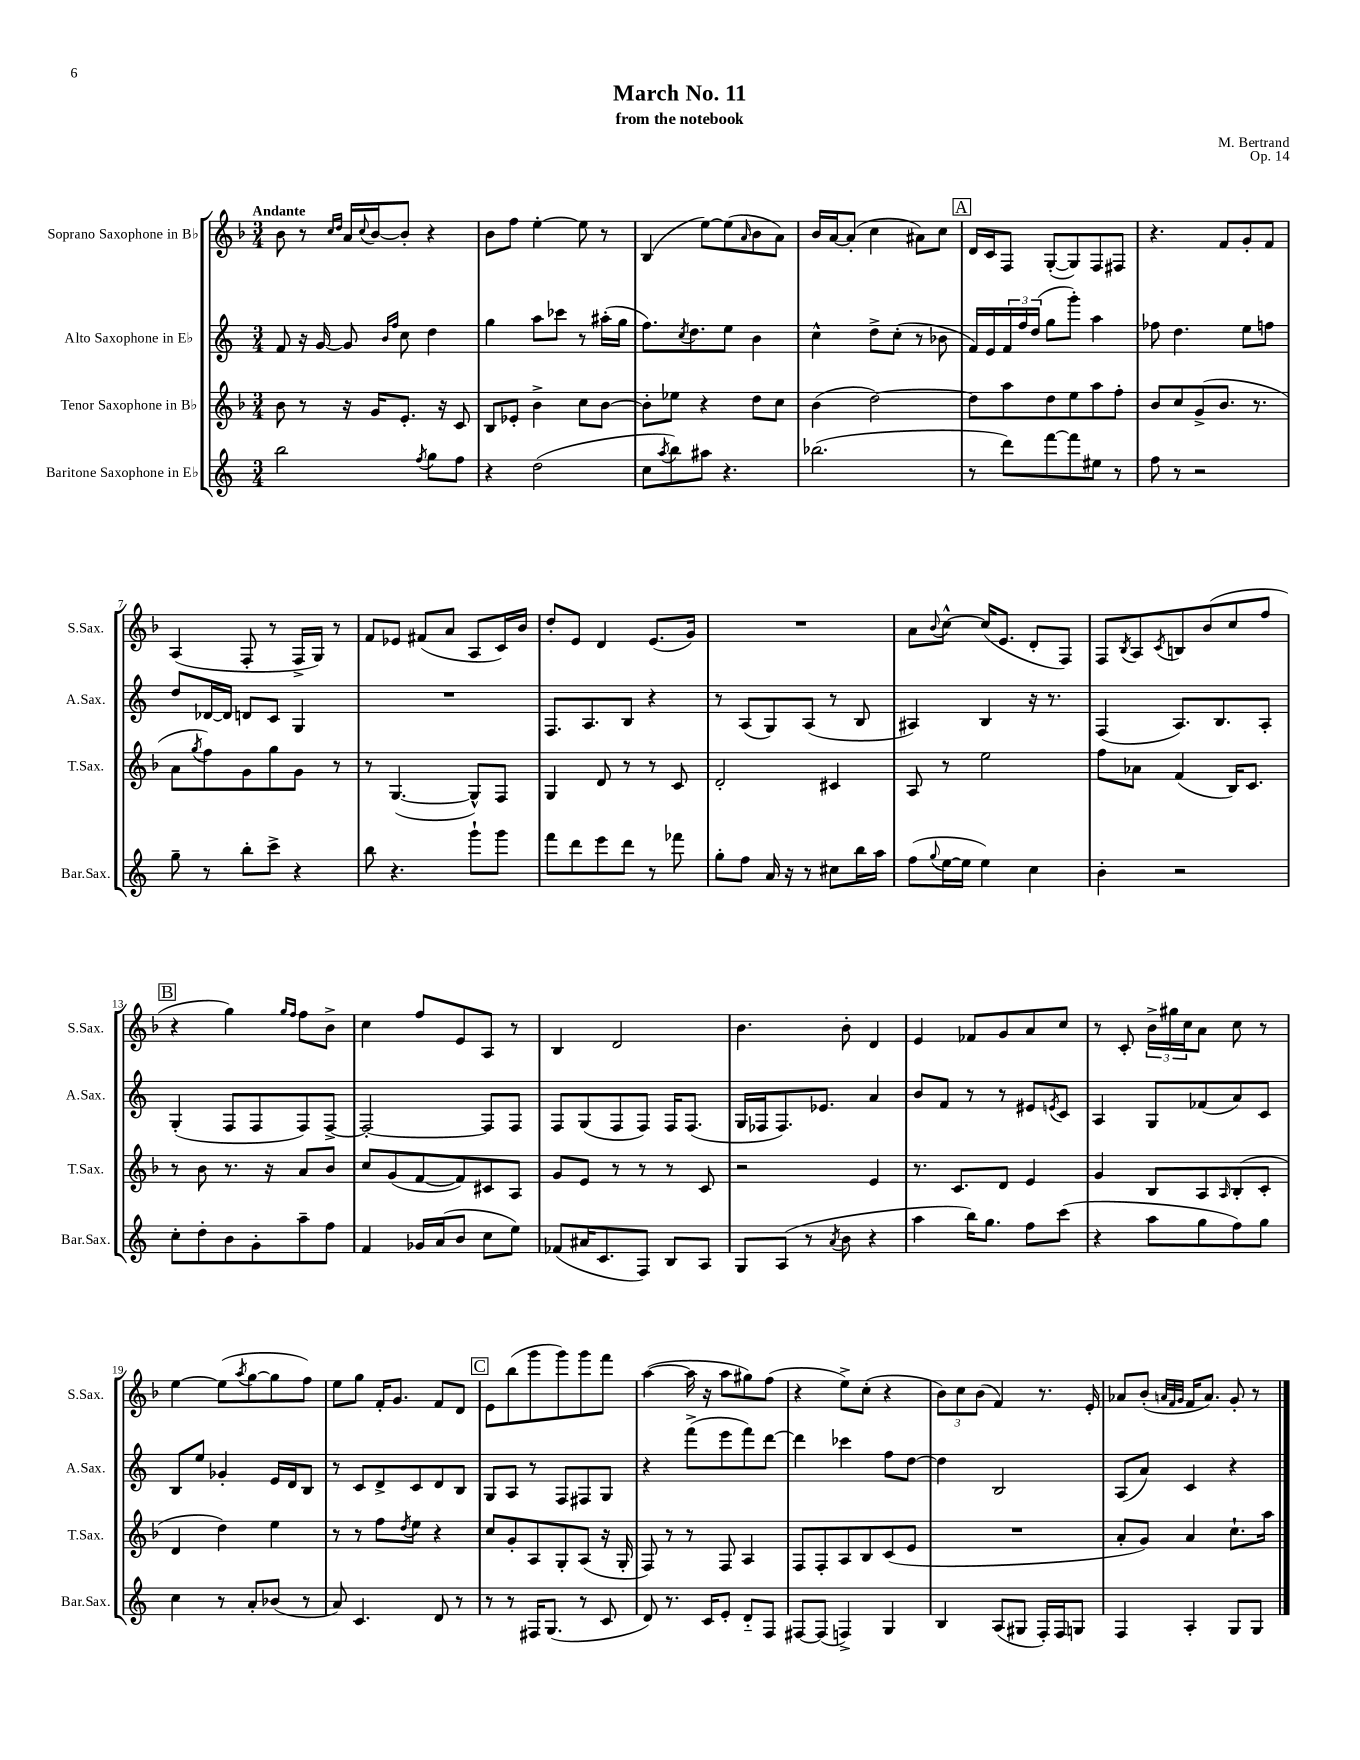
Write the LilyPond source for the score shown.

\header { title = "March No. 11" composer = "M. Bertrand" subtitle = "from the notebook" opus = "Op. 14" }
<<
\new StaffGroup <<
\new Staff = "s0" \with { instrumentName = "Soprano Saxophone in Bb" shortInstrumentName = "S.Sax." } {
    \clef treble \key f \major \numericTimeSignature \time 3/4 \tempo "Andante"
    bes'8 r8 \grace { c''16 d''16 } a'16 \appoggiatura { c''8 } bes'16~ bes'8-. r4 |
    bes'8 f''8 e''4~-. e''8 r8 |
    bes4( e''8~) e''8( \grace { a'16 } bes'8 a'8) |
    bes'16 a'16~ a'8-.( c''4 ais'8) c''8 |
    \mark \markup { \box "A" } d'16 c'16 f8 g8~-.( g8) f8 fis8 |
    r4. f'8 g'8-. f'8 |
    a4( f8-. r8 f16-> g16) r8 |
    f'8 ees'8 fis'8( a'8 a8 c'16) bes'16 |
    d''8-. e'8 d'4 e'8.( g'16) |
    R2. |
    a'8 \appoggiatura { bes'8 } c''8~-^ c''16( e'8. d'8-. f8) |
    f8 \acciaccatura { bes8 } a8 \acciaccatura { c'8 } b8 bes'8( c''8 f''8 |
    \mark \markup { \box "B" } r4 g''4) \grace { g''16 f''16 } f''8 bes'8-> |
    c''4 f''8 e'8 a8 r8 |
    bes4 d'2 |
    bes'4. bes'8-. d'4 |
    e'4 fes'8 g'8 a'8 c''8 |
    r8 c'8-. \tuplet 3/2 { bes'16-> gis''16 c''16 } a'8 c''8 r8 |
    e''4~ e''8( \acciaccatura { a''8 } g''8~ g''8 f''8) |
    e''8 g''8 f'16-. g'8. f'8 d'8 |
    \mark \markup { \box "C" } e'8 bes''8( g'''8 g'''8) g'''8 f'''8 |
    a''4~( a''16 r16 a''8 gis''8) f''8( |
    r4 e''8->) c''8-.( r4 |
    \tuplet 3/2 { bes'8) c''8 bes'8( } f'4) r8. e'16-. |
    aes'8 bes'8-.( \grace { a'32 f'32 g'32 } f'16 a'8.) g'8-. r8 \bar "|." |
}
\new Staff = "s1" \with { instrumentName = "Alto Saxophone in Eb" shortInstrumentName = "A.Sax." } {
    \clef treble \key c \major \numericTimeSignature \time 3/4
    f'8 r16 g'16~ g'8 \grace { b'16 f''16 } c''8 d''4 |
    g''4 a''8 ces'''8 r8 ais''16-.( g''16 |
    f''8.) \acciaccatura { c''8 } d''8. e''8 b'4 |
    c''4-^ d''8-> c''8-.( r8 bes'8 |
    \mark \markup { \box "A" } f'16) e'16 \tuplet 3/2 { f'16 f''16 d''16( } g''8 g'''8-.) a''4 |
    fes''8 d''4. e''8 f''8 |
    d''8 des'16~ des'16 d'8 c'8 g4 |
    R2. |
    f8. a8. b8 r4 |
    r8 a8( g8) a8( r8 b8 |
    ais4) b4 r16 r8. |
    f4( a8.) b8. a8-. |
    \mark \markup { \box "B" } g4-.( f8 f8 f8) f8~-> |
    f2~-. f8 f8 |
    f8 g8( f8 f8) f16 f8.( |
    g16 fes16 fes8.) ees'8. a'4 |
    b'8 f'8 r8 r8 eis'8 \acciaccatura { e'8 } c'8 |
    a4 g8 fes'8( a'8) c'8 |
    b8 e''8 ges'4-. e'16 d'16 b8 |
    r8 c'8 d'8-> c'8 d'8 b8 |
    \mark \markup { \box "C" } g8 a8 r8 f8 fis8 g8 |
    r4 f'''8->( e'''8 f'''8) d'''8~ |
    d'''4 ces'''4 f''8 d''8~ |
    d''4 b2 |
    a8( a'8) c'4 r4 \bar "|." |
}
\new Staff = "s2" \with { instrumentName = "Tenor Saxophone in Bb" shortInstrumentName = "T.Sax." } {
    \clef treble \key f \major \numericTimeSignature \time 3/4
    bes'8 r8 r16 g'16 e'8.-. r16 c'8 |
    bes8 ees'8-. bes'4-> c''8 bes'8~ |
    bes'8-. ees''8 r4 d''8 c''8 |
    bes'4( d''2~) |
    \mark \markup { \box "A" } d''8 a''8 d''8 e''8 a''8 f''8-. |
    bes'8 c''8 g'8->( bes'8. r8. |
    a'8 \acciaccatura { g''8 } f''8) g'8 g''8 g'8 r8 |
    r8 g4.~( g8-^) f8 |
    g4 d'8 r8 r8 c'8 |
    d'2-. cis'4 |
    a8 r8 e''2 |
    f''8 aes'8 f'4( bes16) c'8. |
    \mark \markup { \box "B" } r8 bes'8 r8. r16 a'8 bes'8 |
    c''8 g'8( f'8~ f'8) cis'8 a8 |
    g'8 e'8 r8 r8 r8 c'8 |
    r2 e'4 |
    r8. c'8. d'8 e'4 |
    g'4 bes8 a8 \grace { a16 } bes8-.( c'8-. |
    d'4 d''4) e''4 |
    r8 r8 f''8 \acciaccatura { d''8 } e''8 r4 |
    \mark \markup { \box "C" } c''8 g'8-. a8 g8-. a8( r16 g16-. |
    f8) r8 r8 f8 a4 |
    f8 f8-. a8 bes8 c'8( e'8 |
    R2. |
    a'8-. g'8) a'4 c''8.-! a''16 \bar "|." |
}
\new Staff = "s3" \with { instrumentName = "Baritone Saxophone in Eb" shortInstrumentName = "Bar.Sax." } {
    \clef treble \key c \major \numericTimeSignature \time 3/4
    b''2 \acciaccatura { f''8 } g''8 f''8 |
    r4 d''2( |
    c''8 \acciaccatura { a''8 } b''8) ais''8 r4. |
    bes''2.( |
    \mark \markup { \box "A" } r8 d'''8) f'''8~ f'''8 eis''8 r8 |
    f''8 r8 r2 |
    g''8-- r8 b''8-. c'''8-> r4 |
    b''8 r4. g'''8-! g'''8 |
    f'''8 d'''8 e'''8 d'''8 r8 fes'''8 |
    g''8-. f''8 a'16 r16 r8 cis''8 b''16 a''16 |
    f''8( \appoggiatura { g''8 } e''16~ e''16 e''4) c''4 |
    b'4-. r2 |
    \mark \markup { \box "B" } c''8-. d''8-. b'8 g'8-. a''8-- f''8 |
    f'4 ges'16 a'16( b'8 c''8 e''8) |
    fes'8( ais'16 c'8. f8) b8 a8 |
    g8 a8( r8 \acciaccatura { a'8 } b'8 r4 |
    a''4 b''16) g''8. f''8 c'''8( |
    r4 a''8 g''8 f''8) g''8 |
    c''4 r8 a'8-. bes'8( r8 |
    a'8) c'4. d'8 r8 |
    \mark \markup { \box "C" } r8 r8 fis16 g8.( r8 c'8 |
    d'8) r8. c'16 e'8-. d'8-_ f8 |
    fis8~ fis8( f4->) g4 |
    b4 a8( gis8 f16-.) f16 g8 |
    f4 a4-. g8 g8 \bar "|." |
}
>>
>>
